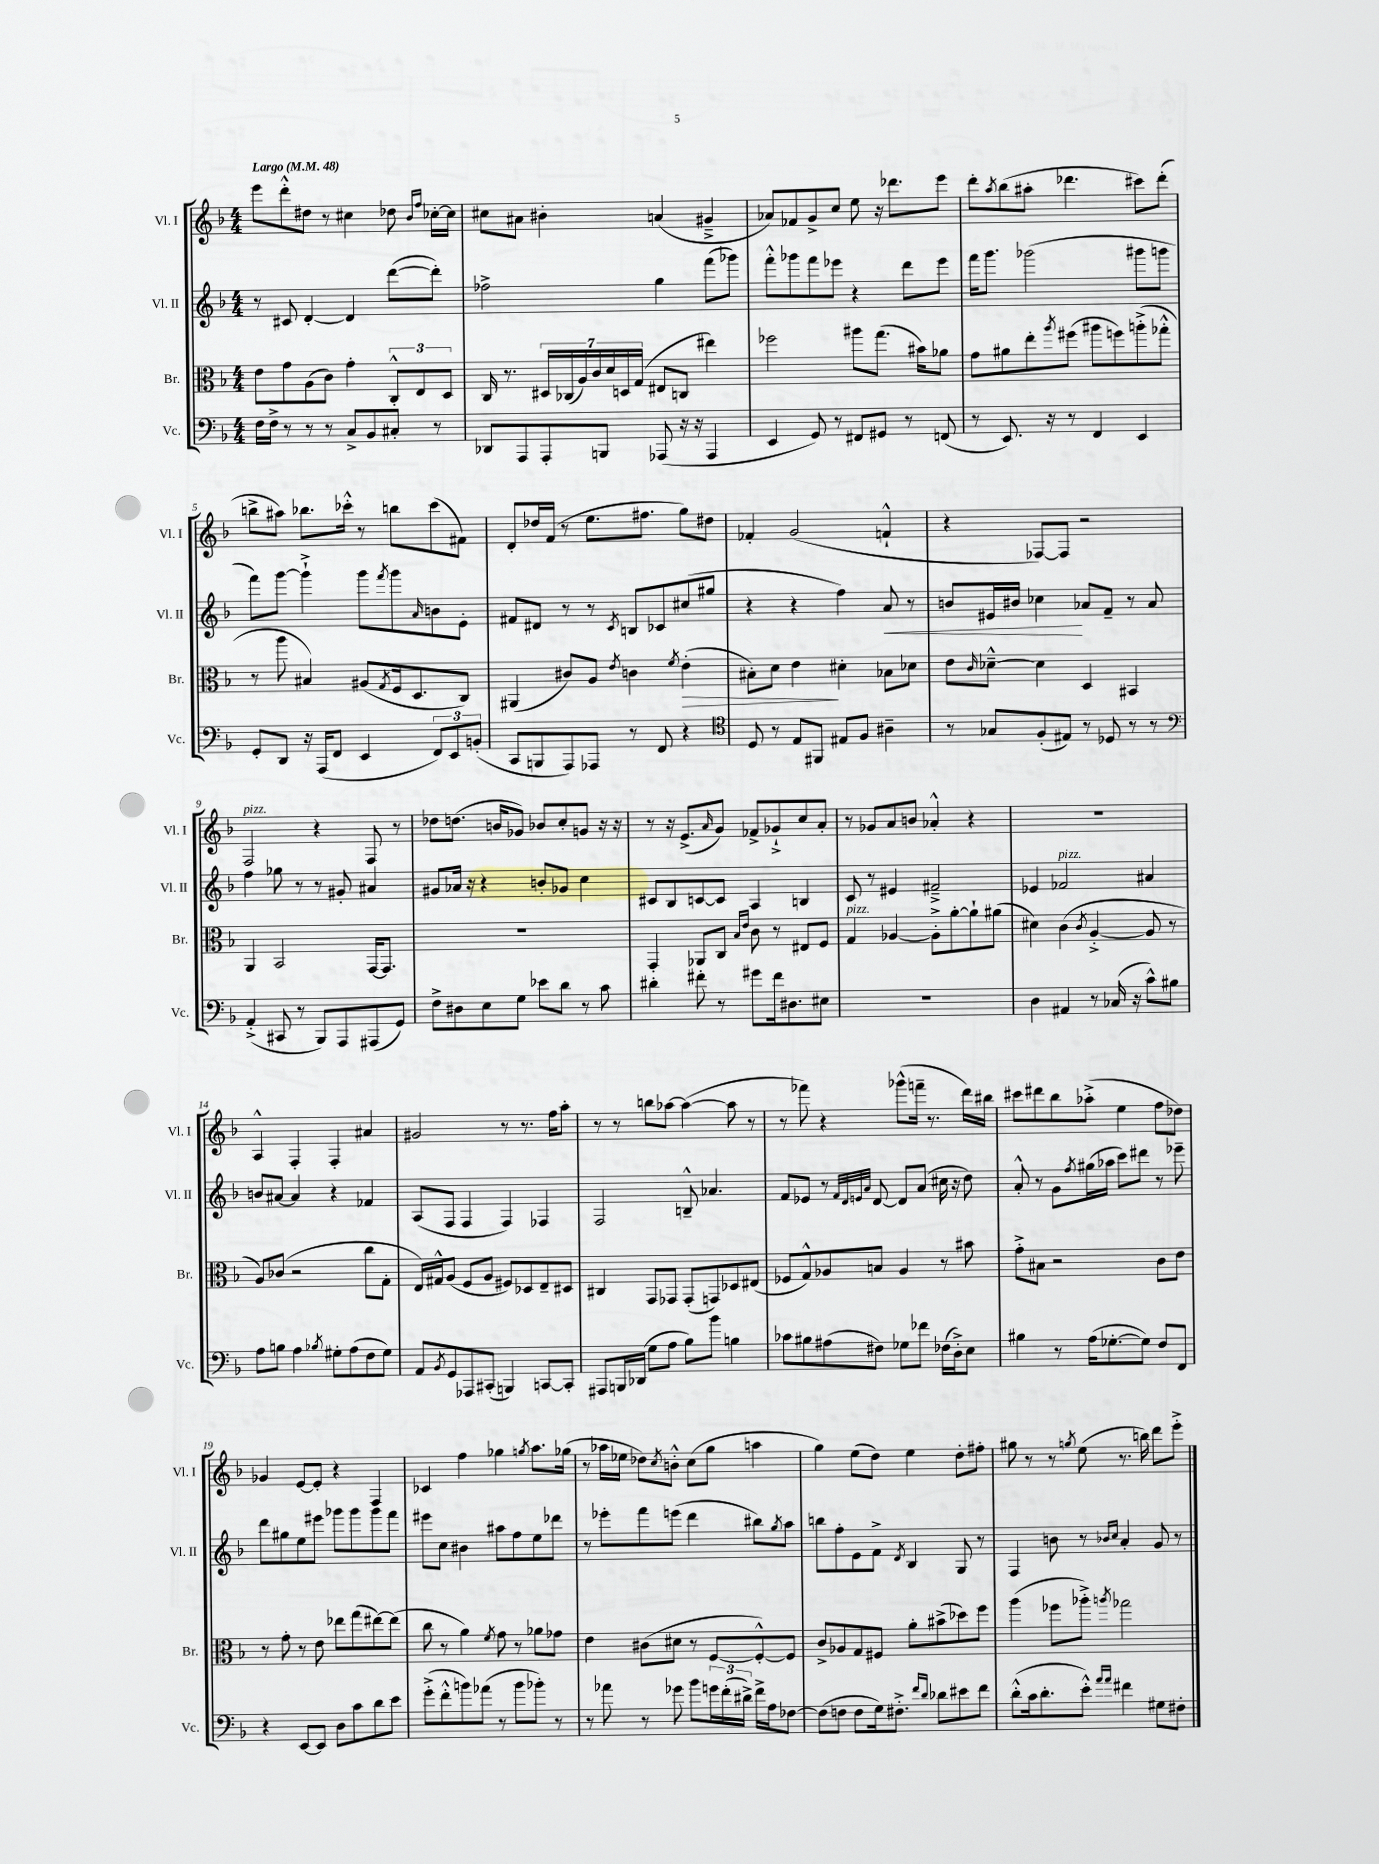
<<
\new StaffGroup <<
\new Staff = "s0" \with { instrumentName = "Vl. I" shortInstrumentName = "Vl. I" } {
    \clef treble \key f \major \numericTimeSignature \time 4/4 \tempo "Largo" 4 = 48
    e'''8 d'''8-.-^ dis''8 r8 cis''4 des''8 \grace { bes'16 f''16 } ces''16~-. ces''16 |
    cis''8 ais'8 bis'4-. a'4( gis'4---> |
    aes'8) fes'8 g'8-> c''8 e''8 r16 des'''8. e'''8 |
    d'''8-. \acciaccatura { a''8 } bes''8( ais''8-. des'''4. cis'''8) des'''8-.( |
    b''8-> ais''8) bes''8. ces'''16-.-^ r8 b''8 ces'''8( fis'8) |
    d'8-. des''16 f'16( r8 e''8. fis''8. g''8) dis''8 |
    fes'4-. g'2( f'4-!-^ |
    r4 fes8~) fes8 r2 |
    f2^\markup { \italic "pizz." } r4 f8 r8 |
    des''8 d''8.( b'16 ges'8) bes'8 c''8-. g'8 r16 r16 |
    r8 r16 e'8.->( \grace { a'16 } g'8) fes'8-> ges'8-!-> c''8 a'8-. |
    r8 ges'8 a'8 b'8 aes'4-.-^ r4 |
    R1 |
    a4-^ f4-. f4-. ais'4 |
    gis'2 r8 r8. f''16 a''8-. |
    r8 r8 b''8 aes''8~ aes''4~( aes''8 r8 |
    r8 fes'''8) r4 ges'''8-^( f'''16-- r8. d'''16) bis''16 |
    cis'''8 dis'''8 bes''8 aes''8-.->( e''4 f''8 des''8) |
    ges'4 e'8~ e'8-. r4 f4 |
    ces'4 f''4 ges''4 \acciaccatura { g''8 } a''8. ges''16( |
    r8 aes''16 ees''16 des''8) \acciaccatura { c''8 } b'8-.-^ c''8( g''8 a''4 |
    g''4) e''8( d''8) e''4 d''8-. fis''8-. |
    gis''8 r8 r8 \acciaccatura { g''8 } e''8( r8. b''16) d'''8 e'''8-.-> \bar "|." |
}
\new Staff = "s1" \with { instrumentName = "Vl. II" shortInstrumentName = "Vl. II" } {
    \clef treble \key f \major \numericTimeSignature \time 4/4
    r8 cis'8 d'4~-. d'4 d'''8~( d'''8-.) |
    fes''2-> g''4 f'''8( ges'''8) |
    f'''8-.-^ ges'''8 f'''8 ees'''8 r4 d'''8 ees'''8 |
    f'''16 g'''8. ges'''2( gis'''8 g'''8 |
    f'''8) g'''8~ g'''4-!-> g'''8 \acciaccatura { f'''8 } g'''8 \grace { a'16 } b'8 e'8-. |
    fis'8 dis'8 r8 r8 \acciaccatura { c'8 } b8 ces'8 cis''8( gis''8 |
    r4 r4 f''4) a'8\< r8 |
    b'8 eis'16 bis'16 ces''4\! aes'8 f'8-- r8 aes'8 |
    f''4 ges''8 r8 r8 gis'8-. ais'4 |
    gis'8 aes'16 r16 r4 b'8-. ges'8 c''4 |
    cis'8 bes8 c'8~ c'8 a4 b4 |
    c'8 r8 eis'4 fis'2---> |
    ees'4 fes'2^\markup { \italic "pizz." } ais'4 |
    b'8 ais'8~ ais'4 r4 fes'4 |
    a8( f8 f4 f4) fes4 |
    f2 b8---^ aes'4. |
    f'8 ees'8 r8 \grace { f'32 d'32 e'32 a'32 } d'8~ d'8 a'8( cis''16 r16 d''8) |
    a'8-.-^ r8 g'8 \acciaccatura { f''8 } gis''16( aes''16 c'''8) dis'''8 r8 ees'''8-- |
    d'''8 gis''8 e''8 eis'''8 ges'''8 ges'''8 ges'''8 f'''8 |
    eis'''8 c''8 bis'4 ais''8 f''8 e''8 des'''8 |
    r8 ees'''8-. f'''8 e'''8( d'''4 bis''8) \acciaccatura { g''8 } a''8 |
    b''8 f''8-. e'8 f'8-> \acciaccatura { d'8 } bes4 g8 r8 |
    f4 b'8 r8 \grace { bes'16 c''16 } a'4-. g'8 r8 \bar "|." |
}
\new Staff = "s2" \with { instrumentName = "Br." shortInstrumentName = "Br." } {
    \clef alto \key f \major \numericTimeSignature \time 4/4
    e'8 g'8 a8( c'8) g'4-. \tuplet 3/2 { c8-.-^ e8 d8 } |
    c16 r8. \tuplet 7/4 { dis16 ces16( a16) c'16 d'16 d16 g16( } eis8 c8 eis''4) |
    fes''2 ais''8 g''8.( bis'16) aes'8 |
    g'8 ais'8 e''8-. \acciaccatura { a''8 } fis''8( ais''8 f''8) a''8-.->( ges''8-.-^ |
    r8 a''8 bis4) ais8( \acciaccatura { g8 } f16 d8. c8) |
    ais,4( cis'8) a8 \acciaccatura { e'8 } c'4 \acciaccatura { f'8 } e'4-.\>( |
    bis8-.) d'8 e'4\! dis'4-. bes8 des'8 |
    e'8 \grace { c'16 } des'8~---^ des'4 d4 bis,4 |
    a,4 bes,2 g,16~ g,8. |
    R1 |
    g,4-. aes,8 c8 \grace { bes16 e'16 } c'8 r8 eis8 f8 |
    g4^\markup { \italic "pizz." } aes4~ aes8-.-> a'8~-. a'8-! ais'8( |
    dis'4) c'4( \acciaccatura { c'8 } a4~-.-> a8 r8 |
    a8) ces'8( r2 c''8 g8-. |
    e16) gis16-^ a8( f8 a8 fis8) des8 e8-- dis8 |
    cis4 g,8 ges,8 ges,8-.( g,8) des8 eis8( |
    fes8 g8-^) aes8 b8 aes4 r8 bis'8 |
    g'8-.-> bis8 r2 c'8 e'8 |
    r8 g'8-. r8 e'8 ees''8 g''8( eis''8~) eis''8( |
    c''8 r8 a'4) \acciaccatura { f'8 } g'8 r8 aes'8 ges'8 |
    e'4 cis'8( dis'8 r8 f8~ f8~-.-^) f8 |
    c'8-> aes8 g8 fis8 a'8-. bis'8->( des''8) f''8 |
    a''4( fes''8 aes''8-.->) \acciaccatura { a''8 } ges''2 \bar "|." |
}
\new Staff = "s3" \with { instrumentName = "Vc." shortInstrumentName = "Vc." } {
    \clef bass \key f \major \numericTimeSignature \time 4/4
    f16 f16-> r8 r8 r8 c8-> bes,8 cis8-. r8 |
    des,8 a,,8 a,,8-. b,,8 aes,,8( r16 r16 aes,,4 |
    e,4 g,8) r8 fis,8 gis,8 r8 f,8( |
    r8 e,8.) r16 r8 f,4 e,4 |
    g,8-. d,8 r16 a,,16( f,8 e,4 \tuplet 3/2 { f,8) e,8 b,8-.( } |
    c,8 b,,8 a,,8) aes,,8 r8 f,8 r4 |
    \clef tenor d8 r8 e8 fis,8 eis8 f8 ais4-- |
    r8 ges8 f8-.( eis8) r8 des8 r8 r8 |
    \clef bass a,4-.->( cis,8 r8 bes,,8) a,,8 ais,,8( g,8) |
    f8-> dis8 e8 g8 ees'8 d'8 r8 c'8 |
    dis'4-. fis'8-. r8 gis'8 fis'16 dis8. eis8 |
    R1 |
    d4 ais,4 r8 ces16( r16 c'8-^) bis8 |
    a8 b8 a4 \acciaccatura { bes8 } gis8-. a8( f8 gis8) |
    a,8 \acciaccatura { bes,8 } g,8 aes,,8 cis,8-.( b,,4) c,8~ c,8-. |
    ais,,8 b,,16 des,16( g8 a8 bes8) bes'8 b4 |
    ces'8 bis8 ais8( fis8) ges8 fes'8 fes16( d16-.->) e8 |
    bis4 r8 a16( ges8.~-. ges8) f8 f,8 |
    r4 e,8~ e,8 d8 c'8 d'8 e'8 |
    g'8-.->( f'8-.-^ b'8) aes'8( r8 b'8 bes'8-.) r8 |
    r8 aes'8 r8 ges'8 bes'8 \tuplet 3/2 { g'16 f'16-.( dis'16->) } f'16-> a16 fes8~ |
    fes8( f8 f8 g16) fis8.-.-> \grace { f'16 d'16 } des'8 eis'8 f'8 |
    d'8-.-^( c'16 d'8.-. e'8-.-^) \grace { a'16 a'16 } fis'4 gis8 fis8-. \bar "|." |
}
>>
>>
